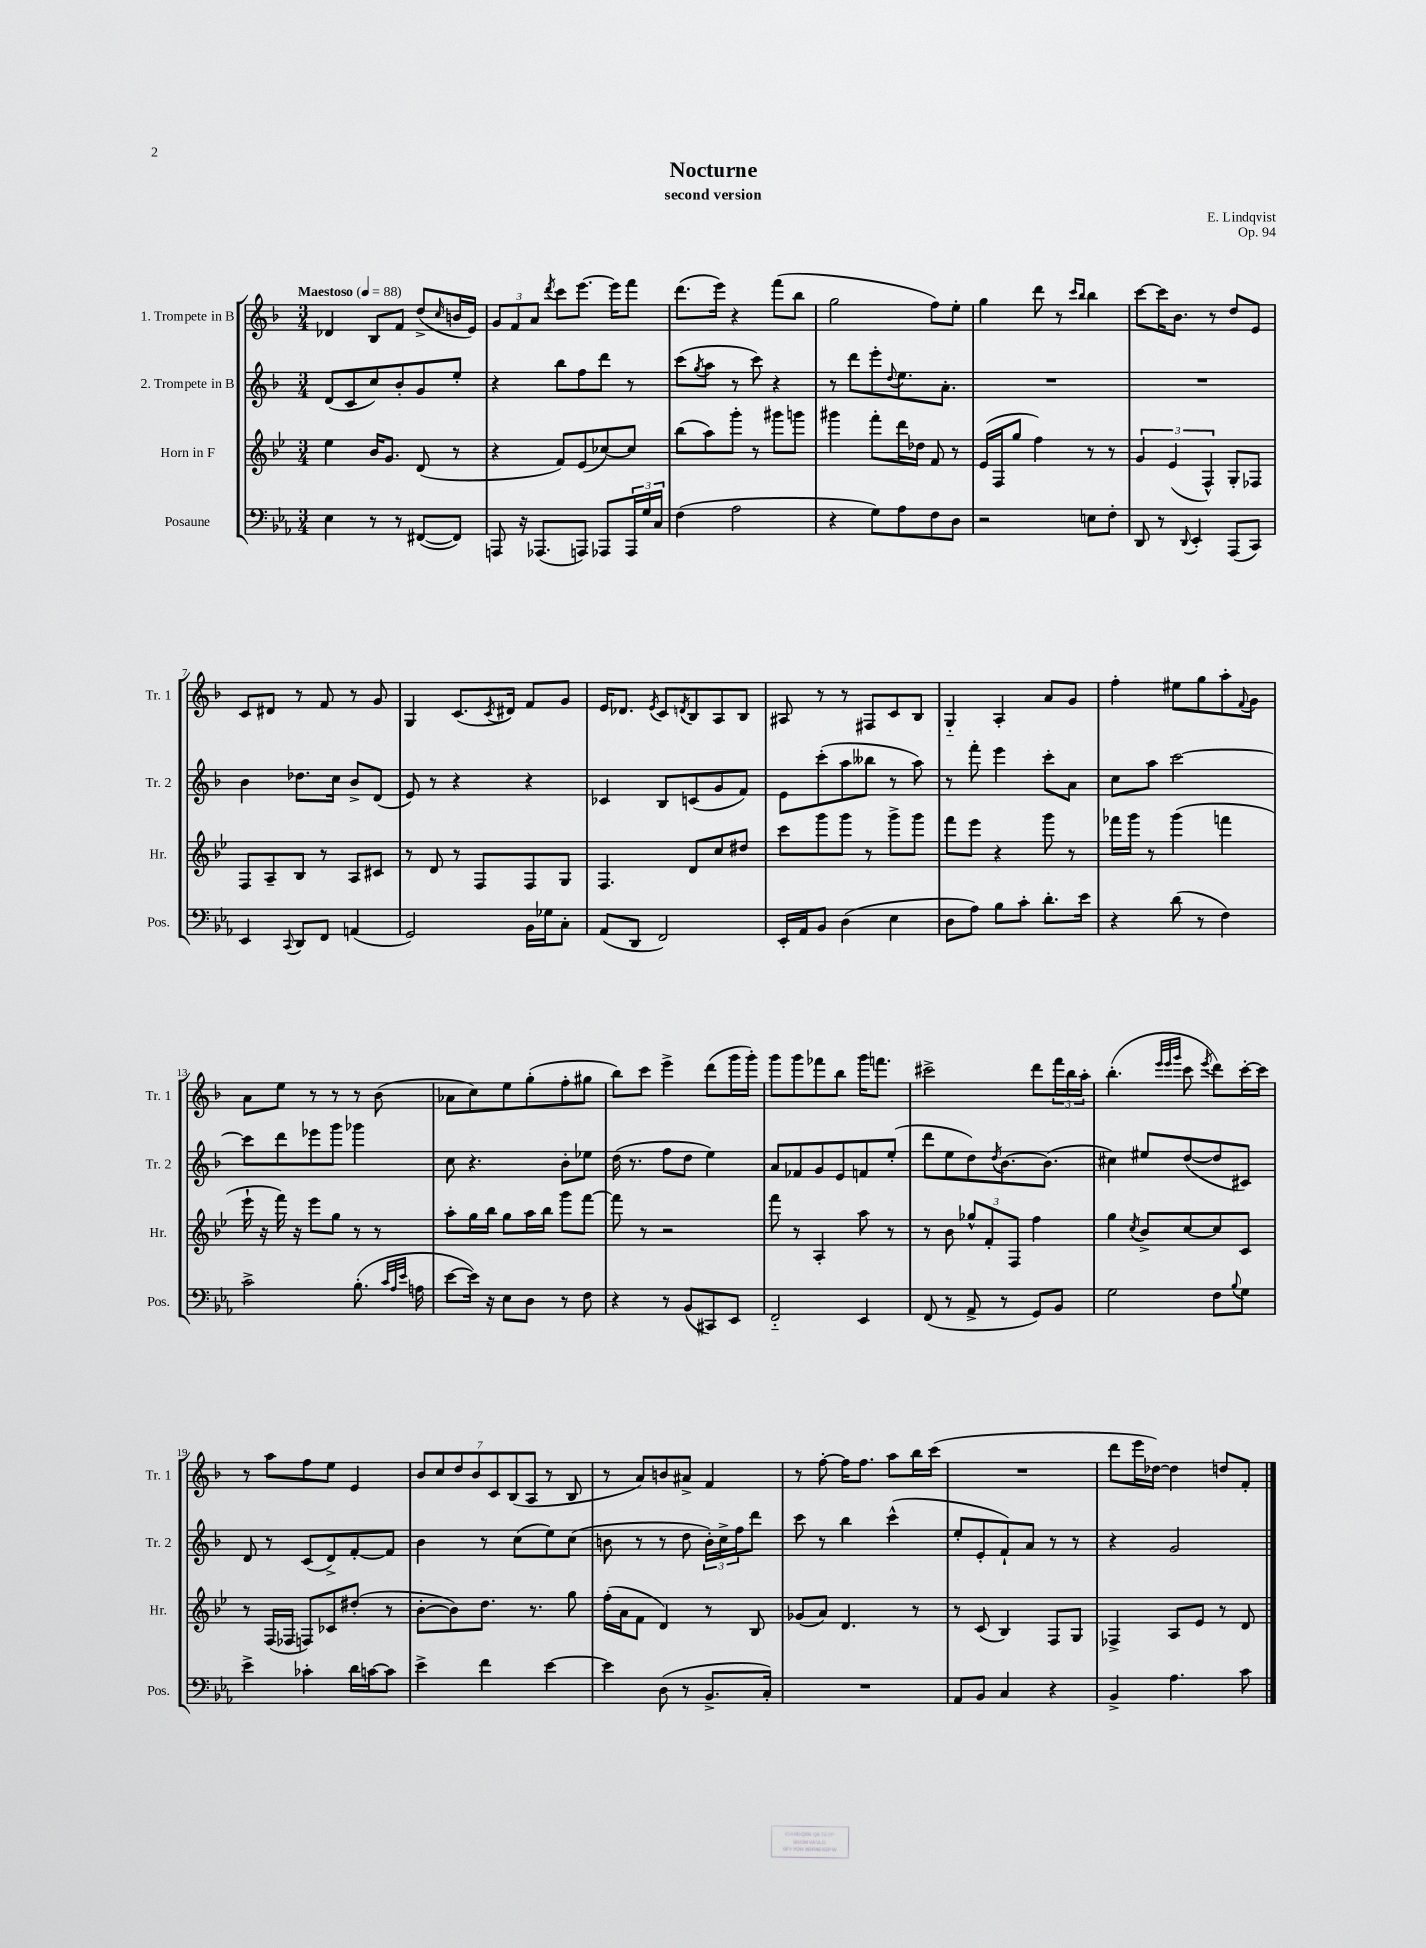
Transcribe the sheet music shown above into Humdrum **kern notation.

**kern	**kern	**kern	**kern
*staff4	*staff3	*staff2	*staff1
*clefF4	*clefG2	*clefG2	*clefG2
*k[b-e-a-]	*k[b-e-]	*k[b-]	*k[b-]
*M3/4	*M3/4	*M3/4	*M3/4
*MM88	*MM88	*MM88	*MM88
4E-	4ee-	(8d	4d-
.	.	8c	.
8r	16b-	8cc)	8B-
.	8.g	.	.
8r	.	8b-'	8f
([8FF#	(8d	8g	(8dd^
.	.	.	16qqcc
8FF#])	8r	8ee'	16b
.	.	.	16e)
=	=	=	=
8AAA	4r	4r	12g
.	.	.	12f
16r	.	.	.
.	.	.	12a
(8.AAA-	.	.	.
.	.	.	8qddd
.	8f)	8bb-	8ccc
8AAA)	(8e-	8ff	[8.eee
8AAA-	[8cc-)	8ddd	.
.	.	.	16eee]
24AAA-	8cc-]	8r	8fff
24G	.	.	.
24C	.	.	.
=	=	=	=
(4F	(8bb-	(8ccc	(8.ddd
.	.	8qgg	.
.	8aa)	8aa	.
.	.	.	16eee)
2A-	8ggg'	8r	4r
.	8r	8ccc)	.
.	8ggg#	4r	(8fff
.	8ggg	.	8bb-
=	=	=	=
4r	4ggg#	8r	2gg
.	.	8ddd	.
8G)	8fff'	8eee'	.
.	.	8qqdd	.
8A-	16ddd	8.ee	.
.	16dd-	.	.
8F	8f	.	8ff)
.	.	8.a'	.
8D	8r	.	8ee'
=	=	=	=
2r	(16e-	2.r	4gg
.	16F	.	.
.	8gg	.	.
.	4ff)	.	8ddd
.	.	.	8r
.	.	.	16qqccc
.	.	.	16qqbb-
8E	8r	.	4bb-
8F'	8r	.	.
=	=	=	=
8DD	6g	2.r	[8ccc
8r	.	.	16ccc]
.	(6e-	.	.
.	.	.	8.b-
8qqDD	.	.	.
4EE-'	.	.	.
.	6F^^)	.	.
.	.	.	8r
(8AAA-	8G'	.	8dd
8CC)	8F-	.	8e
=	=	=	=
4EE-	8F	4b-	8c
.	8A~	.	8d#
8qqCC	.	.	.
8DD	8B-	8.dd-	8r
8FF	8r	.	8f
.	.	16cc	.
(4AA	8A	8b-^	8r
.	8c#	(8d	8g
=	=	=	=
2GG)	8r	8e)	4G
.	8d	8r	.
.	8r	4r	(8.c
.	8F	.	.
.	.	.	8qc
.	.	.	16d#)
16BB-	8F	4r	8f
16G-	.	.	.
8C'	8G	.	8g
=	=	=	=
(8AA-	4.F	4c-	16e
.	.	.	8.d-
8DD	.	.	.
.	.	.	8qe
2FF)	.	8B-	8c
.	.	.	8qd
.	8d	(8c	8B-
.	8cc	8g	8A
.	8dd#	8f)	8B-
=	=	=	=
16EE-'	8ccc	8e	8A#
16AA-	.	.	.
8BB-	8ggg	(8ccc'	8r
(4D	8ggg	8aa	8r
.	8r	8bb--	8F#
4E-	8ggg^	8r	8c
.	8ggg	8aa)	8B-
=	=	=	=
8D	8fff	8r	4G'~
8A-)	8eee-	8fff'	.
8B-	4r	4eee	4A'
8c'	.	.	.
8.d'	8ggg	8ccc'	8a
.	8r	8a	8g
16e-	.	.	.
=	=	=	=
4r	16fff-	8cc	4ff'
.	16ggg	.	.
.	8r	8aa	.
(8d	(4ggg	[2ccc	8ee#
8r	.	.	8gg
4F)	4fff	.	8aa'
.	.	.	8qqf
.	.	.	8g
=	=	=	=
2c^	16eee-`	8ccc]	8a
.	16r	.	.
.	16fff)	8ddd	8ee
.	16r	.	.
.	8eee-	8eee-	8r
.	8gg	8ggg	8r
(8.B-'	8r	4ggg-	8r
.	8r	.	(8b-
32qqc	.	.	.
32qqA-	.	.	.
32qqe-	.	.	.
16A	.	.	.
=	=	=	=
[8e-	8aa'	8cc	8a-
16e-])	16gg	4.r	8cc)
16r	16bb-	.	.
8E-	8gg	.	8ee
8D	16aa	.	(8gg'
.	16bb-	.	.
8r	8ggg	8b-'	8ff'
8F	[8fff	8ee-	8gg#
=	=	=	=
4r	8fff]	(16dd	8bb-)
.	.	8.r	.
.	8r	.	8ccc
8r	2r	8ff	4eee^
(8BB-	.	8dd	.
8CC#)	.	4ee)	(8ddd
8EE-	.	.	16ggg
.	.	.	16ggg')
=	=	=	=
2FF'~	8fff	8a	8ggg
.	8r	8f-	8ggg
.	4A'	8g	8fff-
.	.	8e	8bb-
4EE-	8aa	8f	16ggg
.	.	.	8.fff
.	8r	(8ee'	.
=	=	=	=
(8FF	8r	8ddd	2ccc#^
8r	8b-	8ee	.
8AA-^	12gg-^^	8dd)	.
.	12f'	.	.
.	.	8qdd	.
8r	.	[8.b-	.
.	12F	.	.
8GG)	4ff	.	8ddd
.	.	(8.b-]	.
8BB-	.	.	24fff
.	.	.	24bb-
.	.	.	24aa'
=	=	=	=
2G	4gg	4cc#)	(4.bb-'
.	8qcc	.	.
.	8b-^	8ee#	.
.	.	.	32qqeee
.	.	.	32qqeee
.	.	.	32qqggg
.	[8cc	([8dd	8ccc
.	.	.	8qeee
8F	8cc]	8dd]	8ddd)
8qqB-	.	.	.
8G	8c	8c#)	[16ccc'
.	.	.	16ccc]
=	=	=	=
4e-^	8r	8d	8r
.	(16F	8r	8aa
.	16F-	.	.
4c-'	8F)	(8c	8ff
.	8c-	8d^)	8ee
16d	(8dd#'	[8f'	4e
[16c	.	.	.
8c]	8r	8f]	.
=	=	=	=
4e-^	[8b-'	4b-	14b-
.	.	.	14cc
.	8b-])	.	.
.	.	.	14dd
.	.	.	14b-
4f	8.dd	8r	.
.	.	.	14c
.	.	.	(14B-
.	.	(8cc	.
.	.	.	14A
.	8.r	.	.
[4e-	.	8ee)	8r
.	8gg	(8cc	8B-
=	=	=	=
4e-]	(16ff'	8b	8r
.	16a	.	.
.	8f	8r	8a)
(8D	4d)	8r	8b
8r	.	8dd	8a#^
8.BB-^	8r	24b')	4f
.	.	24cc^	.
.	.	24ff	.
.	8B-	8ddd	.
16C')	.	.	.
=	=	=	=
2.r	(8g-	8ccc	8r
.	8a)	8r	[8ff'
.	4.d	4bb-	16ff]
.	.	.	8.ff
.	.	(4ccc^^	8aa
.	8r	.	16bb-
.	.	.	(16ccc
=	=	=	=
8AA-	8r	8ee'	2.r
8BB-	(8c	8e'	.
4C	4B-)	8f`)	.
.	.	8a	.
4r	8F	8r	.
.	8G	8r	.
=	=	=	=
4BB-^	4F-^	4r	8ddd
.	.	.	16eee
.	.	.	[16dd-)
4.A-	8A	2g	4dd-]
.	8e-	.	.
.	8r	.	8dd
8c	8d	.	8f'
==	==	==	==
*-	*-	*-	*-
